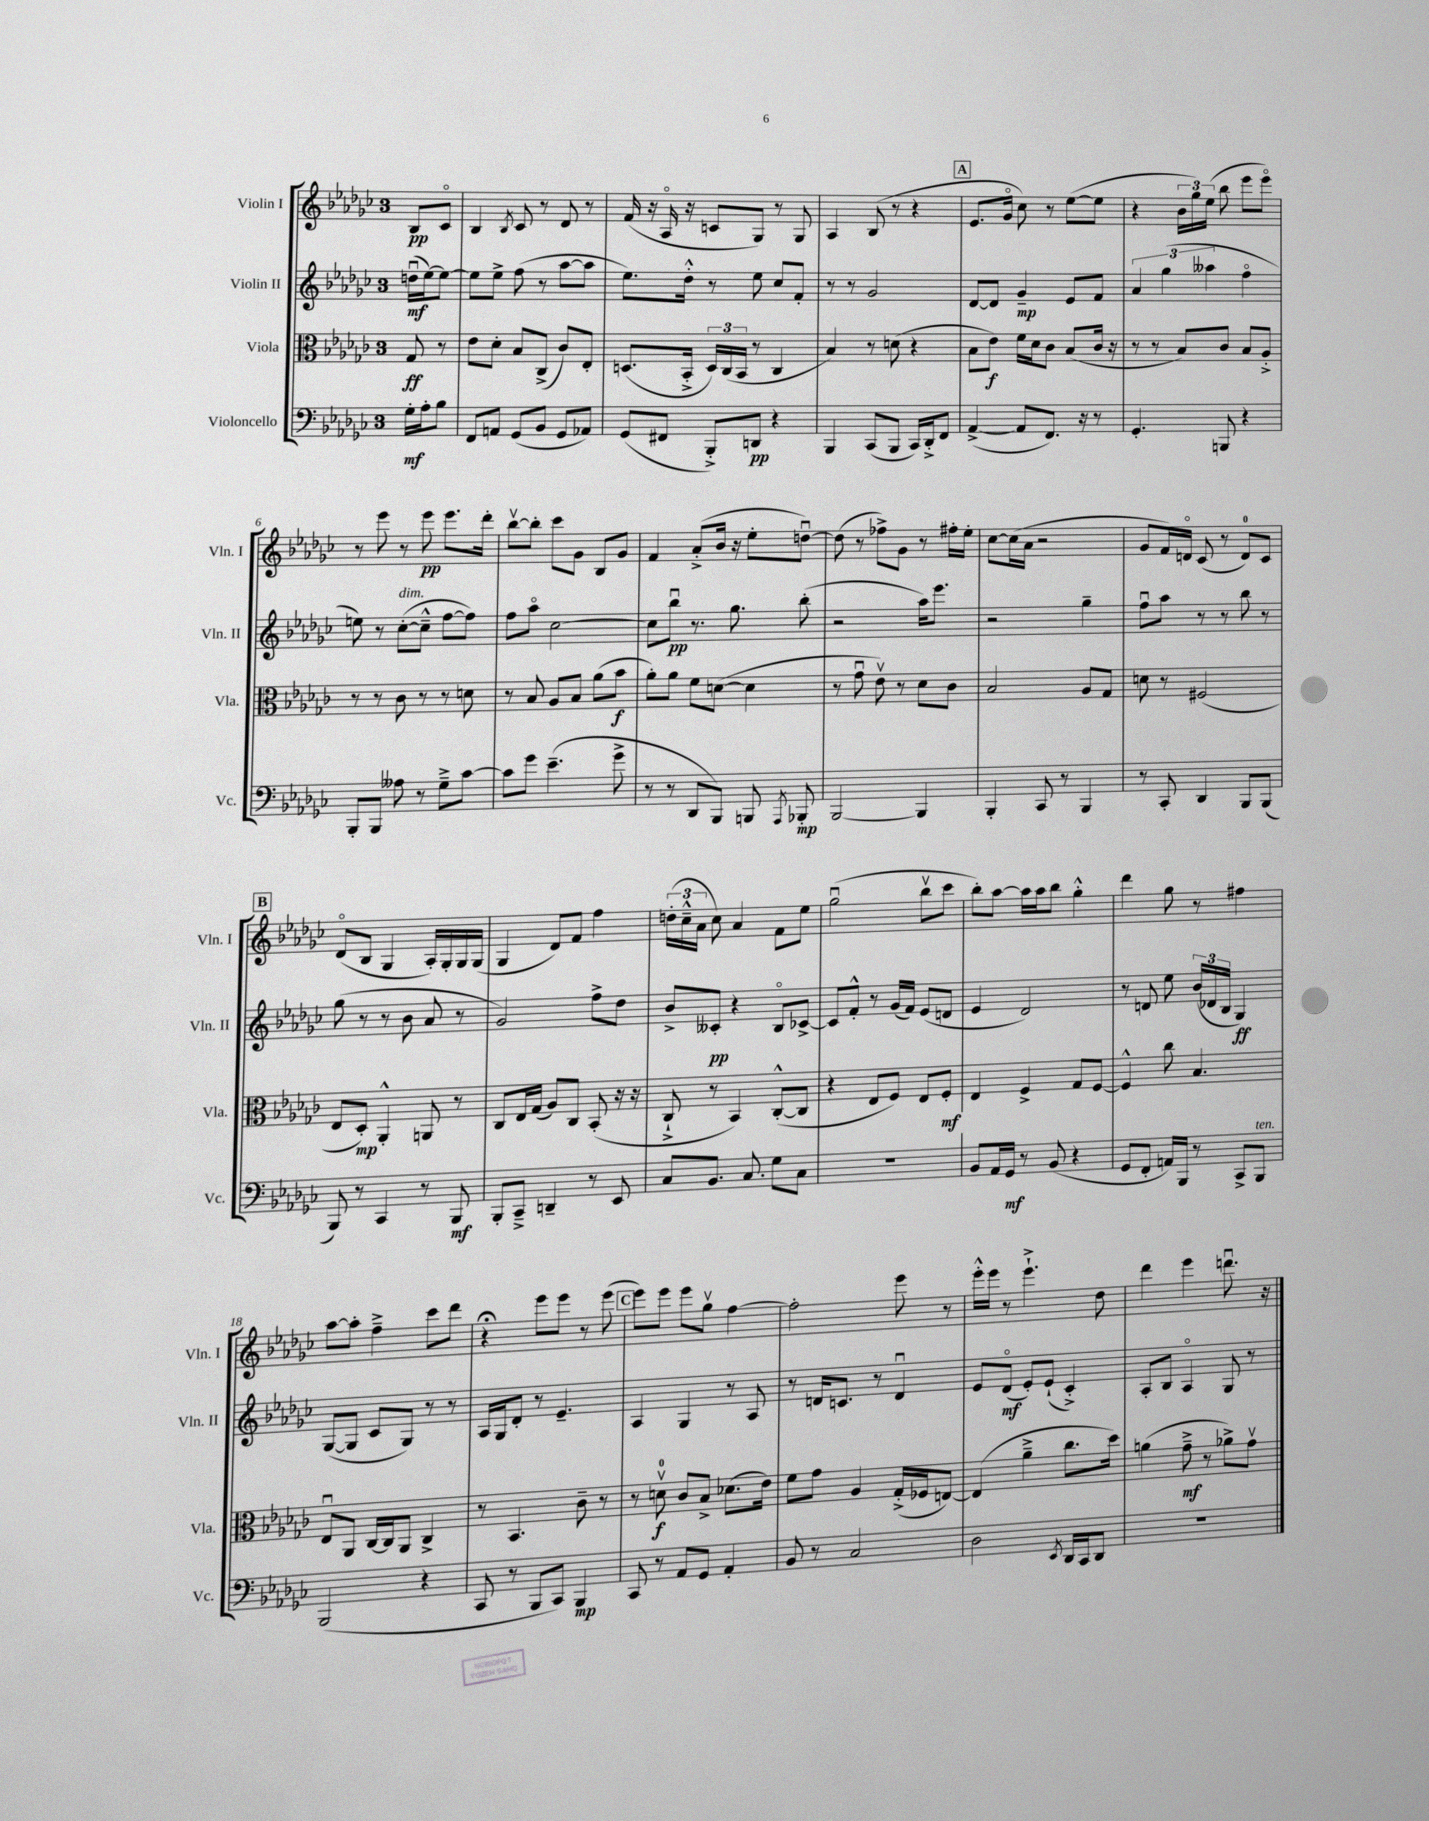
<<
\new StaffGroup <<
\new Staff = "s0" \with { instrumentName = "Violin I" shortInstrumentName = "Vln. I" } {
    \clef treble \key ges \major \once \override Staff.TimeSignature.style = #'single-digit \time 3/4 \partial 4
    \autoBeamOff bes8[\pp ces'8]\flageolet |
    bes4 \acciaccatura { bes8 } ces'8 r8 des'8 r8 |
    f'16( r16 aes16\flageolet r16 c'8[ ges8]) r8 ges8 |
    aes4 bes8( r8 r4 |
    \mark \markup { \box "A" } ees'8.[ ges'16]\flageolet ces''8) r8 ees''8[~( ees''8] |
    r4 \tuplet 3/2 { bes'16[ ges''16) ees''16]( } bes''8 ees'''8[ ees'''8]\flageolet) |
    r8 ees'''8 r8 ees'''8\pp ees'''8.[ des'''16]-. |
    bes''8[~\upbow bes''8]-. ces'''8[ ges'8] bes8[ ges'8] |
    f'4 aes'8[-.->( bes'16] r16 ees''8[-. d''8]~\downbow) |
    d''8( r8 fes''8[->) ges'8] r8 fis''16[-. ees''16]-. |
    ces''8[~ ces''16( aes'16] r2 |
    ges'8[ f'16) d'16]\flageolet ces'8( r8 d'8[-0) ces'8] |
    \mark \markup { \box "B" } des'8[\flageolet( bes8] ges4 aes16[-.) ges16-. ges16 ges16]( |
    ges4 des'8[) f'8] f''4 |
    \tuplet 3/2 { d''16[-.( ces''16---^ aes'16] } ces''8) aes'4 f'8[ ees''8] |
    ges''2\downbow( bes''8[\upbow ces'''8] |
    bes''8[-.) aes''8]~ aes''16[ aes''16 bes''8] ges''4-.-^ |
    des'''4 ges''8 r8 fis''4 |
    aes''8[~ aes''8]-. f''4---> ces'''8[ des'''8] |
    r4\fermata ees'''8[ ees'''8] r8 ees'''8( |
    \mark \markup { \box "C" } ees'''8[) ees'''8] ees'''8[ ges''8]\upbow f''4~ |
    f''2-. ees'''8 r8 |
    ees'''16[-.-^ ees'''16] r8 ees'''4.-!-> des''8 |
    des'''4 ees'''4 d'''8.\downbow r16 \bar "|." |
}
\new Staff = "s1" \with { instrumentName = "Violin II" shortInstrumentName = "Vln. II" } {
    \clef treble \key ges \major \once \override Staff.TimeSignature.style = #'single-digit \time 3/4 \partial 4
    \autoBeamOff d''16[\downbow\mf( ees''16~) ees''8]~ |
    ees''8[ ees''8]-> f''8( r8 aes''8[~ aes''8] |
    ees''8.[) des''16]-.-^ r8 ees''8 ces''8[ f'8]-. |
    r8 r8 ges'2 |
    \mark \markup { \box "A" } des'8[~ des'8] ges'4--\mp ees'8[ f'8] |
    \tuplet 3/2 { aes'4 ges''4( aeses''4 } f''4\flageolet |
    e''8) r8 ces''8[~-.^\markup { \italic "dim." }( ces''8]---^ f''8[~ f''8]) |
    f''8[ aes''8]\flageolet ces''2~ |
    ces''8[ bes''8]\downbow\pp r8. ges''8. bes''8-.( |
    r2 aes''16[) ees'''8.] |
    r2 ges''4-- |
    f''8[\downbow aes''8] r8 r8 bes''8 r8 |
    \mark \markup { \box "B" } ges''8( r8 r8 bes'8 aes'8 r8 |
    ges'2) f''8[-> des''8] |
    bes'8[-> ceses'8]-.\pp r4 bes8[\flageolet ces'8]~-> |
    ces'8[ f'8]-.-^ r8 ges'16[( f'16]) ees'8[( d'8] |
    ees'4 des'2) |
    r8 d'8 ees''8 \tuplet 3/2 { bes'16[( des'16 bes16] } ges4\ff) |
    ges8[~( ges8] ces'8[ ges8]) r8 r8 |
    aes16[ ges16 des'8]-. r8 ees'4.-- |
    \mark \markup { \box "C" } aes4 ges4 r8 aes8 |
    r8 d'16[ c'8.] r8 d'4\downbow |
    ees'8[ des'8]\flageolet\mf( ees'8[-.) ees'8]-!( ces'4-.->) |
    aes8[-. bes8] aes4\flageolet ges8 r8 \bar "|." |
}
\new Staff = "s2" \with { instrumentName = "Viola" shortInstrumentName = "Vla." } {
    \clef alto \key ges \major \once \override Staff.TimeSignature.style = #'single-digit \time 3/4 \partial 4
    \autoBeamOff ges8\ff r8 |
    ees'8[ des'8]-. bes8[ ces8]->( ces'8[) ees8]-. |
    d8.[( bes,16]-.-> \tuplet 3/2 { d16[) ces16( bes,16] } r8 ces4 |
    bes4) r8 d'8( r4 |
    \mark \markup { \box "A" } bes8[ ees'8]\f) f'16[ des'16 ces'8] bes8[( ces'16] r16 |
    r8 r8 bes8[) ces'8] bes8[ aes8]-.-> |
    r8 r8 ces'8 r8 r8 d'8 |
    r8 bes8 aes8[ bes8] aes'8[( bes'8]\f |
    aes'8[-.) aes'8] f'8[ d'8]~( d'4 |
    r8 ges'8\downbow ees'8\upbow) r8 des'8[ ces'8] |
    bes2 aes8[ ges8] |
    d'8 r8 fis2( |
    \mark \markup { \box "B" } ees8[ des8]-.\mp) aes,4-.-^ a,8 r8 |
    ces8[ ees16 ges16]( aes8[) ces8] bes,8-.( r16 r16 |
    ces8-!-> r8 bes,4) ces8[~-.-^( ces8] |
    r4 ees8[ f8]) ees8[ f8]-.\mf |
    ees4 f4-> ges8[ f8]~ |
    f4-^ ces''8 bes4. |
    ees8[\downbow aes,8] ces16[~ ces16 aes,8] ces4-> |
    r8 bes,4. ces'8-- r8 |
    \mark \markup { \box "C" } r8 d'8-0\upbow\f ces'8[ bes8]-> des'8.[( ees'16]) |
    f'8[ ges'8] aes4 ges16[-.->( fes16 e8]~) |
    e4( aes'4---> ces''8.[ des''16]) |
    a'4( ges'8--->\mf r8 aes'8[->) ges'8]\upbow \bar "|." |
}
\new Staff = "s3" \with { instrumentName = "Violoncello" shortInstrumentName = "Vc." } {
    \clef bass \key ges \major \once \override Staff.TimeSignature.style = #'single-digit \time 3/4 \partial 4
    \autoBeamOff ges16[-.\mf aes16-. bes8] |
    f,8[ a,8] ges,8[( bes,8] ges,8[ aes,8]) |
    ges,8[( fis,8] bes,,8[-.->) d,8]\pp r4 |
    bes,,4 ces,8[( bes,,8] ces,16[) des,16-.-> f,8] |
    \mark \markup { \box "A" } aes,4~->( aes,8[ f,8.]) r16 r8 |
    ges,4.-. b,,8 r4 |
    bes,,8[-. bes,,8] aeses8 r8 ges8[---> ces'8]~ |
    ces'8[ ges'8] ees'4.--( ges'8-> |
    r8 r8 des,8[ bes,,8]) b,,8 \acciaccatura { aes,,8 } bes,,8-.\mp |
    bes,,2~ bes,,4 |
    bes,,4-. ces,8 r8 bes,,4 |
    r8 ces,8-. des,4 bes,,8[ bes,,8]( |
    \mark \markup { \box "B" } bes,,8) r8 ces,4 r8 bes,,8\mf |
    bes,,8[-. ces,8]---> d,4-- r8 ees,8 |
    ces8[ bes,8.] ces8. ges8[ ces8] |
    R2. |
    bes,8[ aes,16 ges,16]\mf r8 bes,8( r4 |
    ges,8[ f,8]-. a,16[) bes,,16] r8 ces,8[-> bes,,8]^\markup { \italic "ten." } |
    bes,,2( r4 |
    ces,8 r8 bes,,8[ ces,8]) bes,,4\mp |
    \mark \markup { \box "C" } ces,8 r8 aes,8[ ges,8] aes,4-. |
    bes,8 r8 ces2 |
    des2 \acciaccatura { ees,8 } des,16[ ces,16 des,8] |
    R2. \bar "|." |
}
>>
>>
